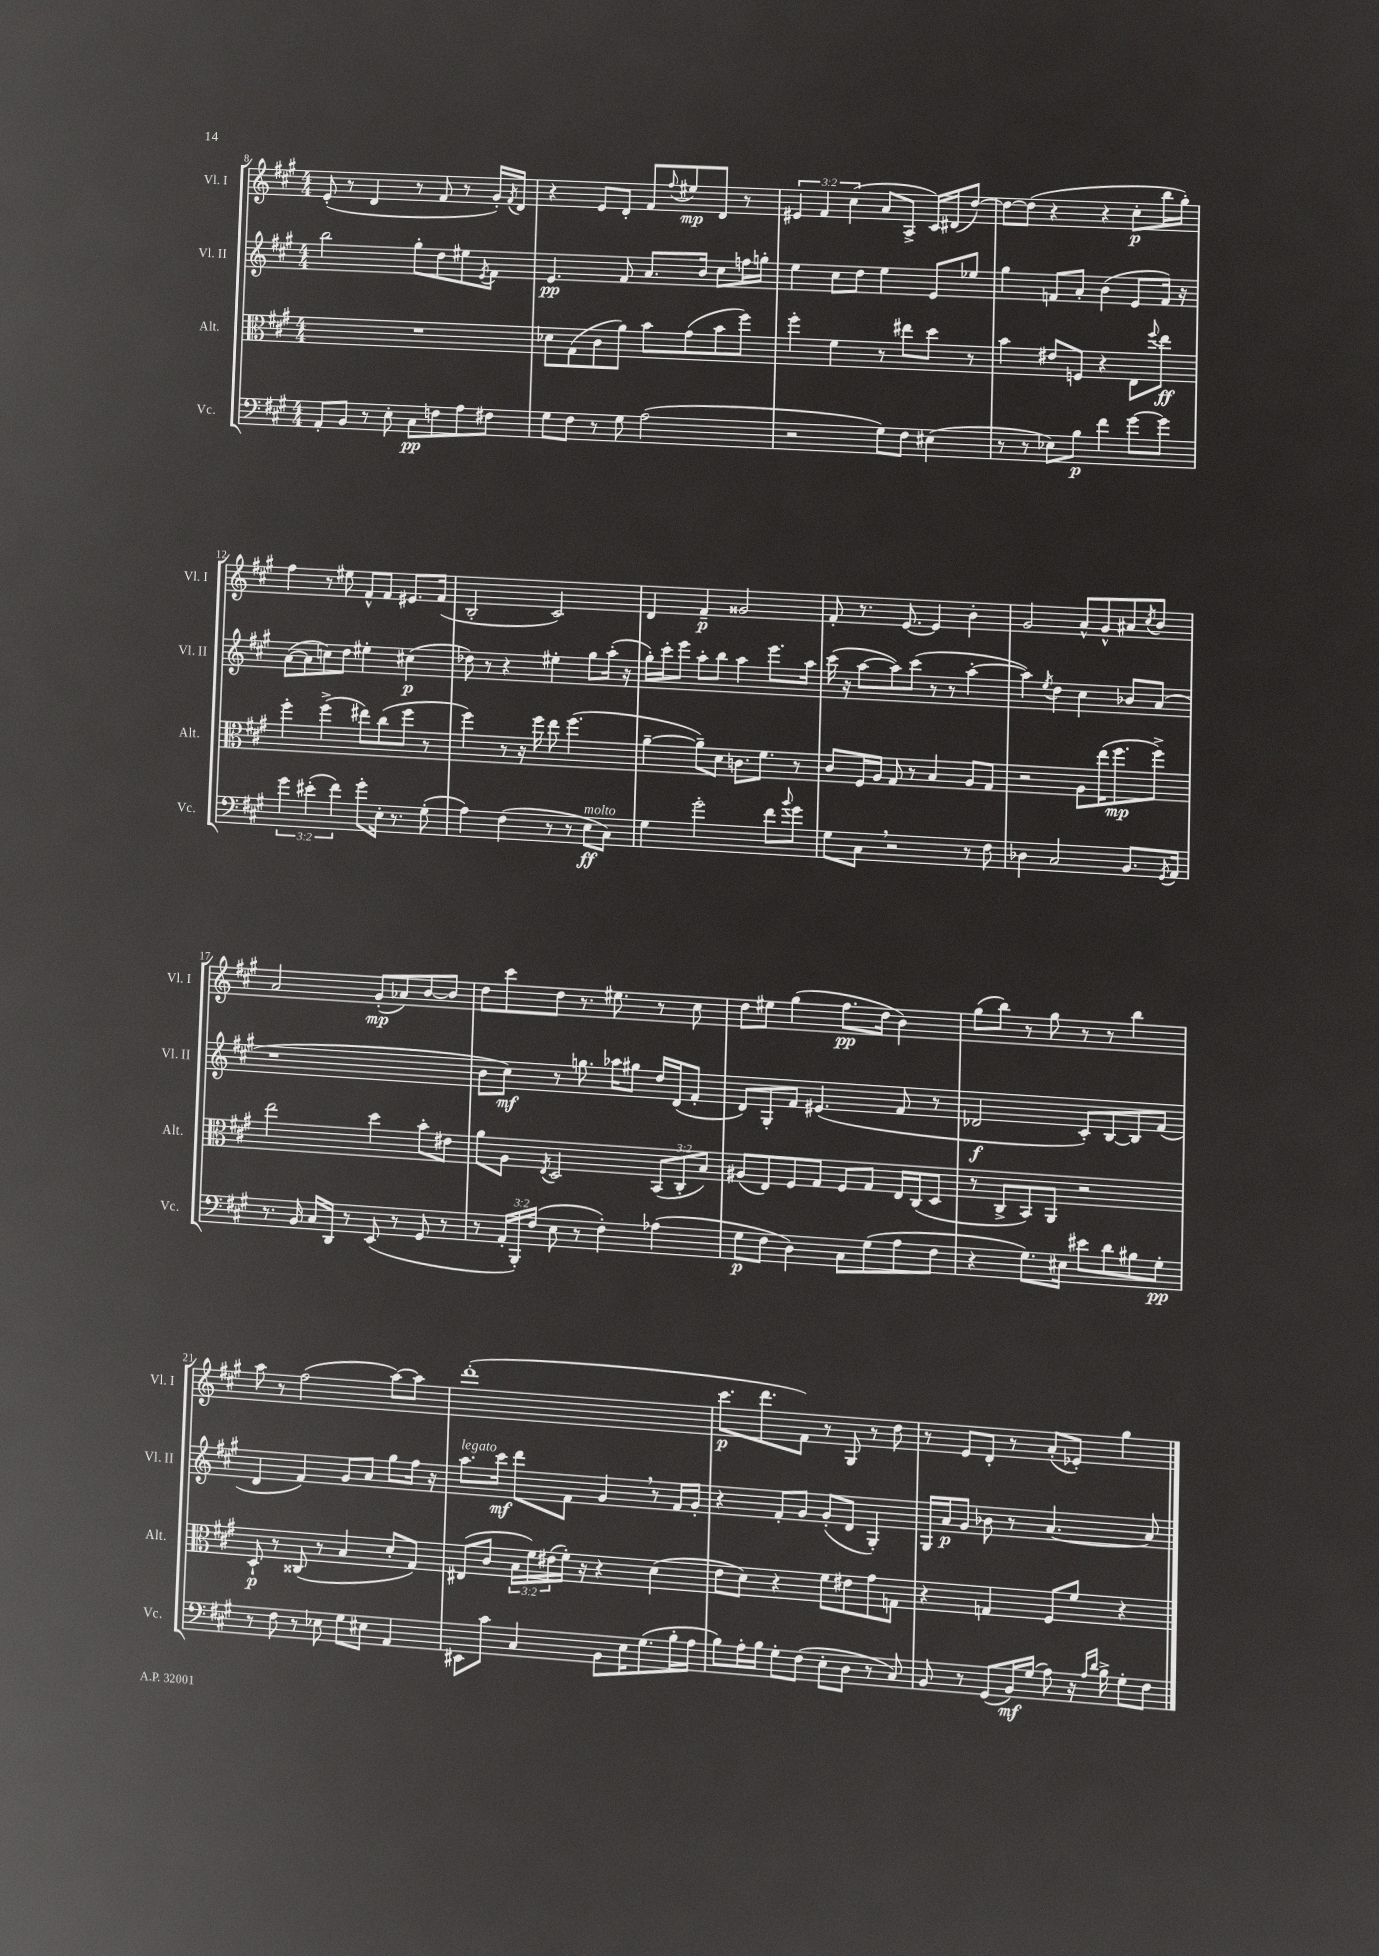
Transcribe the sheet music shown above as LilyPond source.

<<
\new StaffGroup <<
\new Staff = "s0" \with { instrumentName = "Vl. I" shortInstrumentName = "Vl. I" } {
    \clef treble \key a \major \numericTimeSignature \time 4/4 \override Staff.TupletNumber.text = #tuplet-number::calc-fraction-text
    e'8-.( r8 d'4 r8 fis'8 r8 gis'16-.) \acciaccatura { fis'8 } d'16 |
    r4 e'8 d'8-. fis'8 \appoggiatura { fis''8 } eis''8\mp d'8 r8 |
    \tuplet 3/2 { eis'4 fis'4 cis''4( } a'8 a8-> cis'16) dis'16( d''8~) |
    d''8~ d''8( r4 r4 cis''8-.\p b''16 gis''16-.) |
    fis''4 r8 eis''8 fis'8-^ fis'8 eis'8. fis'16( |
    b2-. cis'2) |
    d'4 fis'4--\p gisis'2 |
    fis'8-. r8. e'8.~ e'4 b'4-. |
    gis'2 a'8-^ gis'8-^ ais'8 \acciaccatura { cis''8 } b'8 |
    a'2 gis'8-.\mp( aes'8) b'8~ b'8 |
    d''8 cis'''8 d''8 r8. eis''8. r8 cis''8 |
    d''8 eis''8 gis''4( fis''8.\pp d''16 b'4) |
    gis''8( b''8) r8 gis''8 r8 r8 b''4 |
    a''8 r8 fis''2( a''8~) a''8 |
    d'''1-.( |
    cis'''8.\p d'''8. fis'8) r8 gis8 r8 d''8 |
    r8 e'8 d'8-. r8 a'8-.( ees'8-.) gis''4 \bar "|." |
}
\new Staff = "s1" \with { instrumentName = "Vl. II" shortInstrumentName = "Vl. II" } {
    \clef treble \key a \major \numericTimeSignature \time 4/4
    b''2 gis''8-. d''8 eis''8 \acciaccatura { e'8 } fis'8 |
    e'4.\pp fis'8 a'8. b'16 cis''8 f''16 g''16-. |
    e''4 cis''8 d''8 e''4 e'8 ees''8 |
    gis''4 f'8 a'8-. b'4( e'8 f'16) r16 |
    a'8~( a'8 c''8) d''8 eis''4-. cis''4\p( |
    des''8) r8 r4 eis''4-. gis''8 a''16-.( r16 |
    gis''16-.) cis'''16-. e'''8 a''8-. b''8 a''4 e'''8. a''16 |
    cis'''16( r16 a''8~ a''8) cis'''8( r8 r8 a''4~-. |
    a''4) \acciaccatura { e''8 } d''4 cis''4 bes'8 a'8( |
    r1 |
    b'8 cis''8\mf) r8 g''8. aes''16 gis''8 d''16 d'16( fis'8-. |
    d'8) gis8-. fis'8 eis'4.( fis'8 r8 |
    des'2\f cis'8-.) b8~ b8 fis'8( |
    d'4 fis'4) gis'8 a'8 gis''8 fis''16 r16 |
    a''8.^\markup { \italic "legato" } cis'''16\mf d'''8 fis'8 gis'4 \breathe r8 fis'16 gis'16-. |
    r4 fis'8-. gis'8 gis'8-.( d'8 gis4-.) |
    gis16 a'16\p gis'8 bes'8 r8 a'4.~ a'8 \bar "|." |
}
\new Staff = "s2" \with { instrumentName = "Alt." shortInstrumentName = "Alt." } {
    \clef alto \key a \major \numericTimeSignature \time 4/4 \override Staff.TupletNumber.text = #tuplet-number::calc-fraction-text
    R1 |
    des'8 gis8( cis'8 a'8) b'8 gis'8( b'8 fis''8) |
    fis''4-. fis'4 r8 eis''8 d''8 r8 |
    b'4 eis'8 f8 r4 e8 \appoggiatura { fis''8 } e''8\ff |
    fis''4-. fis''4->( eis''8) cis''8( fis''8 r8 |
    fis''4) r8 r16 fis''16 e''8 fis''4.( |
    a'4~-- a'8--) d'8 c'8. fis'8. r8 |
    cis'8 fis16 a16 gis8 r8 b4 a8 gis8 |
    r2 a8 e''16( fis''8.\mp fis''8->) |
    e''2 d''4 b'8-. eis'8 |
    a'8 a8 \acciaccatura { e8 } d2 \tuplet 3/2 { b,8( cis8-. b8) } |
    ais8( e8) fis8 gis8 fis8 gis8 e16 cis16( d8 |
    r8 cis8-> b,8) a,8 r2 |
    d8-!\p r8 cisis8( r8 b4 d'8-. gis8) |
    eis8( cis'8 \tuplet 3/2 { b16 fis'16) eis'16( } fis'16-.) r16 r4 d'4( |
    e'8 d'8) r4 fis'8 eis'8 gis'8 g8 |
    r4 g4 fis8 fis'8 r4 \bar "|." |
}
\new Staff = "s3" \with { instrumentName = "Vc." shortInstrumentName = "Vc." } {
    \clef bass \key a \major \numericTimeSignature \time 4/4 \override Staff.TupletNumber.text = #tuplet-number::calc-fraction-text
    a,8-. b,8 r8 e8-. cis8\pp f8 a8 fis8 |
    gis8 fis8 r8 gis8 a2( |
    r2 gis8) fis8 eis4( |
    r8 r8 ees8) b8\p fis'4 gis'8~ gis'8 |
    \tuplet 3/2 { gis'4 eis'4-.( fis'4) } gis'8-. e16-. r8. gis8-.( |
    a4) fis4( r8 r8 e8\ff^\markup { \italic "molto" } cis8) |
    gis4 gis'2-. fis'8 \appoggiatura { b'8 } gis'8 |
    gis8 cis8 \breathe r2 r8 fis8 |
    des4 cis2 b,8. \acciaccatura { gis,8 } a,16 |
    r8. b,16 cis16 d,16 r8 e,8( r8 gis,8 r8 |
    r8 \tuplet 3/2 { a,16-. b,,16-.) fis16( } e8 r8 fis4-.) aes4( |
    gis8\p fis8 d4) cis8 gis8( a8 fis8 |
    r4 gis8.) eis16 eis'8 d'8 bis8 gis8-.\pp |
    r8 fis8 r8 ees8 gis8 eis8 a,4 |
    eis,8 cis'8 cis4 b,8 e16 gis8.( b16-. a16 |
    b8) a16-. b16 gis8-. fis8( e8-. d8 r8 cis8) |
    b,8 r8 gis,8( b,16\mf) gis16( a8) r16 \grace { a16 d'16 } b16-> gis8-. fis8 \bar "|." |
}
>>
>>
\layout { \context { \Score currentBarNumber = #8 } }
